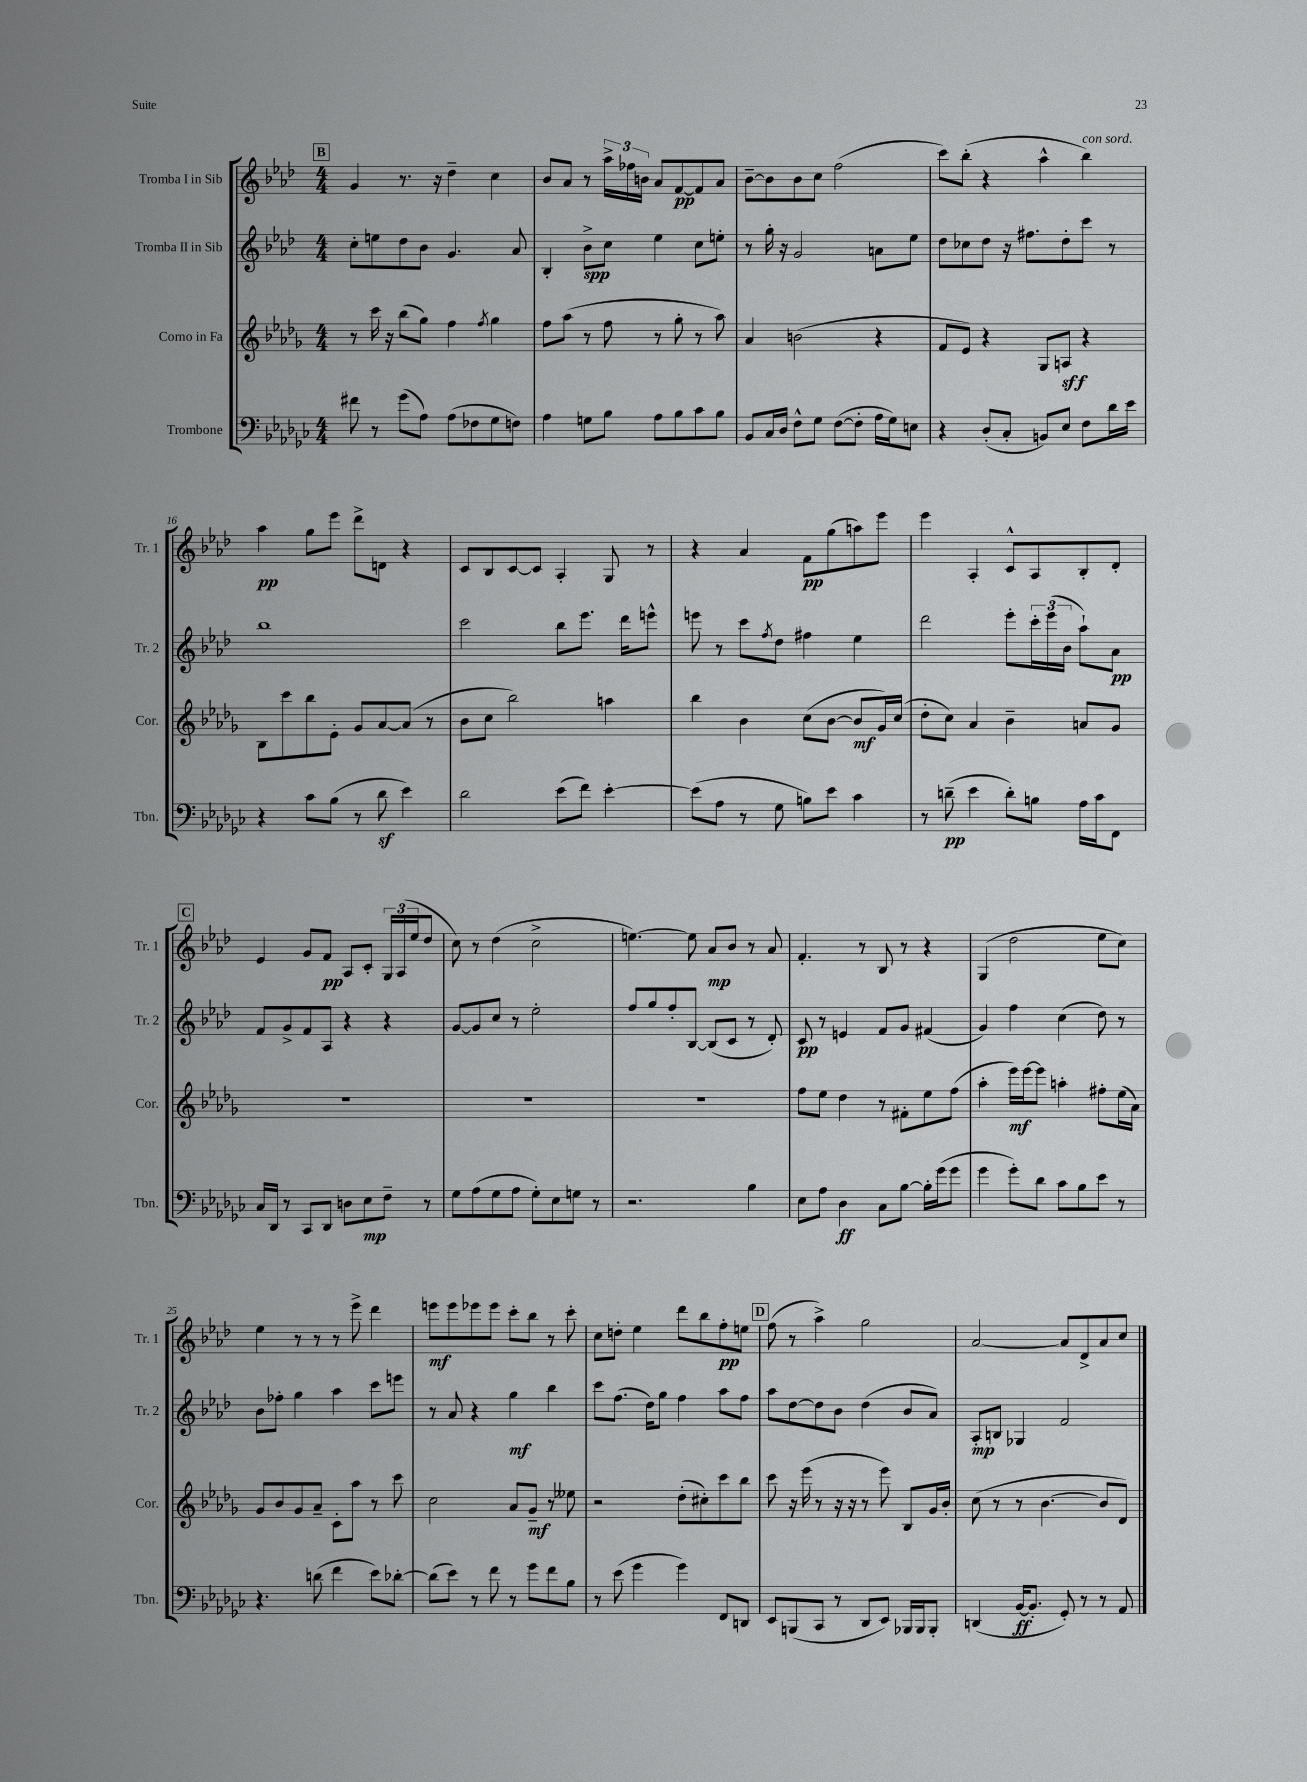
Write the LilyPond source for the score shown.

<<
\new StaffGroup <<
\new Staff = "s0" \with { instrumentName = "Tromba I in Sib" shortInstrumentName = "Tr. 1" } {
    \clef treble \key aes \major \numericTimeSignature \time 4/4
    \mark \markup { \box "B" } g'4 r8. r16 des''4-- c''4 |
    bes'8 aes'8 r8 \tuplet 3/2 { aes''16-> fes''16 b'16 } aes'8 f'8~\pp f'8 aes'8 |
    bes'8~-- bes'8 bes'8 c''8 f''2( |
    c'''8) bes''8-.( r4 aes''4-^ bes''4^\markup { \italic "con sord." }) |
    aes''4\pp g''8 ees'''8 des'''8-> d'8 r4 |
    c'8 bes8 c'8~ c'8 aes4-. g8 r8 |
    r4 aes'4 f'8\pp g''8( a''8) ees'''8 |
    ees'''4 aes4-. c'8-^ aes8 bes8-. des'8-. |
    \mark \markup { \box "C" } ees'4 g'8 f'8\pp aes8 c'8-. \tuplet 3/2 { g16 aes16( ees''16 } des''8 |
    c''8) r8 des''4( c''2-> |
    e''4.~) e''8 aes'8\mp bes'8 r8 aes'8 |
    f'4.-. r8 bes8 r8 r4 |
    g4( des''2 ees''8 c''8) |
    ees''4 r8 r8 r8 ees'''8-> des'''4 |
    e'''8\mf e'''8 ees'''8 ees'''8 c'''8-. bes''8 r8 c'''8-. |
    c''8 d''8-. ees''4 des'''8 bes''8 f''8-.\pp e''8 |
    \mark \markup { \box "D" } f''8( r8 aes''4->) g''2 |
    aes'2~ aes'8 des'8-> aes'8 c''8 \bar "|." |
}
\new Staff = "s1" \with { instrumentName = "Tromba II in Sib" shortInstrumentName = "Tr. 2" } {
    \clef treble \key aes \major \numericTimeSignature \time 4/4
    \mark \markup { \box "B" } c''8-. e''8 des''8 bes'8 g'4. aes'8 |
    bes4-. bes'8->\spp c''8 ees''4 c''8 e''8-. |
    r8 g''16-. r16 g'2 a'8 ees''8 |
    des''8 ces''8 des''8 r16 fis''8. des''8-. c'''8 r8 |
    bes''1 |
    c'''2 bes''8 ees'''8. des'''16 e'''8-^ |
    e'''8 r8 c'''8 \acciaccatura { f''8 } des''8 fis''4 ees''4 |
    des'''2 ees'''8-. \tuplet 3/2 { c'''16-. ees'''16( bes'16 } aes''8-!) aes'8\pp |
    \mark \markup { \box "C" } f'8 g'8-> f'8 aes8 r4 r4 |
    g'8~ g'8 c''8 r8 ees''2-. |
    f''8 g''8 f''8-. bes8~ bes8( c'8 r8 des'8-.) |
    c'8\pp r8 e'4 f'8 g'8 fis'4( |
    g'4) f''4 c''4( des''8) r8 |
    bes'8 fes''8-. g''4 aes''4 c'''8 e'''8 |
    r8 aes'8 r4 g''4\mf bes''4 |
    c'''8 f''8.( des''16) g''8 f''4 aes''8 f''8 |
    \mark \markup { \box "D" } aes''8 des''8~ des''8 bes'8 des''4( bes'8 aes'8) |
    aes8-.\mp b8 ges4 f'2 \bar "|." |
}
\new Staff = "s2" \with { instrumentName = "Corno in Fa" shortInstrumentName = "Cor." } {
    \clef treble \key des \major \numericTimeSignature \time 4/4
    \mark \markup { \box "B" } r8 c'''16 r16 bes''8( ges''8) f''4 \acciaccatura { f''8 } ges''4 |
    f''8 aes''8( r8 f''8 r8 ges''8-. r8 aes''8) |
    aes'4 b'2( r4 |
    f'8 ees'8) r4 ges8 a8\sff r4 |
    bes8 c'''8 bes''8 ees'8-. ges'8 aes'8~ aes'8( r8 |
    bes'8 c''8 bes''2) a''4 |
    bes''4 bes'4 c''8( bes'8~ bes'8\mf ges'16) c''16( |
    des''8-. c''8) aes'4 bes'4-- a'8 ges'8 |
    \mark \markup { \box "C" } R1 |
    R1 |
    R1 |
    f''8 ees''8 des''4 r8 fis'8-. ees''8 f''8( |
    aes''4-. ees'''16\mf) ees'''16~ ees'''8 a''4-. fis''8-. ees''16( aes'16) |
    ges'8 bes'8 ges'8 aes'8-- c'8-. aes''8 r8 c'''8 |
    c''2 aes'8 ges'8--\mf r8 eeses''8 |
    r2 des''8-.( cis''8-.) c'''8 bes''8 |
    \mark \markup { \box "D" } c'''8 r16 ees'''16( r8 r16 r16 r8 ees'''8) bes8 ges'16 bes'16-. |
    c''8( r8 r8 bes'4.~ bes'8 des'8) \bar "|." |
}
\new Staff = "s3" \with { instrumentName = "Trombone" shortInstrumentName = "Tbn." } {
    \clef bass \key ges \major \numericTimeSignature \time 4/4
    \mark \markup { \box "B" } fis'8 r8 ges'8( aes8) aes8( fes8 ges8 f8) |
    aes4 g8 bes8 aes8 bes8 ces'8 bes8 |
    bes,8 ces16 des16 f8-^ ges8 f8~( f8-. aes16 ges16) e8 |
    r4 des8-.( ces8-. b,8) ees8 f8 des'16 ees'16 |
    r4 ces'8 bes8( r8 des'8\sf ees'4) |
    des'2 ees'8( f'8) ees'4~-. |
    ees'8( aes8 r8 ges8 b8) ees'8 ces'4 |
    r8 d'8--\pp( ees'4 d'8-.) b8 aes16 ces'16 f,8 |
    \mark \markup { \box "C" } ces16 des,16 r8 ces,8 des,8 d8 ees8\mp f8-- r8 |
    ges8 aes8( ges8 aes8 ges8-.) ees8 g8 r8 |
    r2. bes4 |
    ees8 aes8 des4\ff ces8 bes8~ bes16-. ges'16( ges'8 |
    ges'4 ges'8-.) des'8 ces'8 bes8 ees'8 r8 |
    r4. d'8( f'4 ees'8) des'8~-. |
    des'8( ees'8) r8 f'8 r8 ges'8 f'8 bes8 |
    r8 ees'8( ges'4 ges'4) f,8 d,8 |
    \mark \markup { \box "D" } ees,8 b,,8( ces,8 r8 des,8 ees,8) bes,,16 bes,,16 bes,,8-. |
    d,4( bes,16~\ff bes,8.-. ges,8-.) r8 r8 aes,8 \bar "|." |
}
>>
>>
\layout { \context { \Score currentBarNumber = #12 } }
